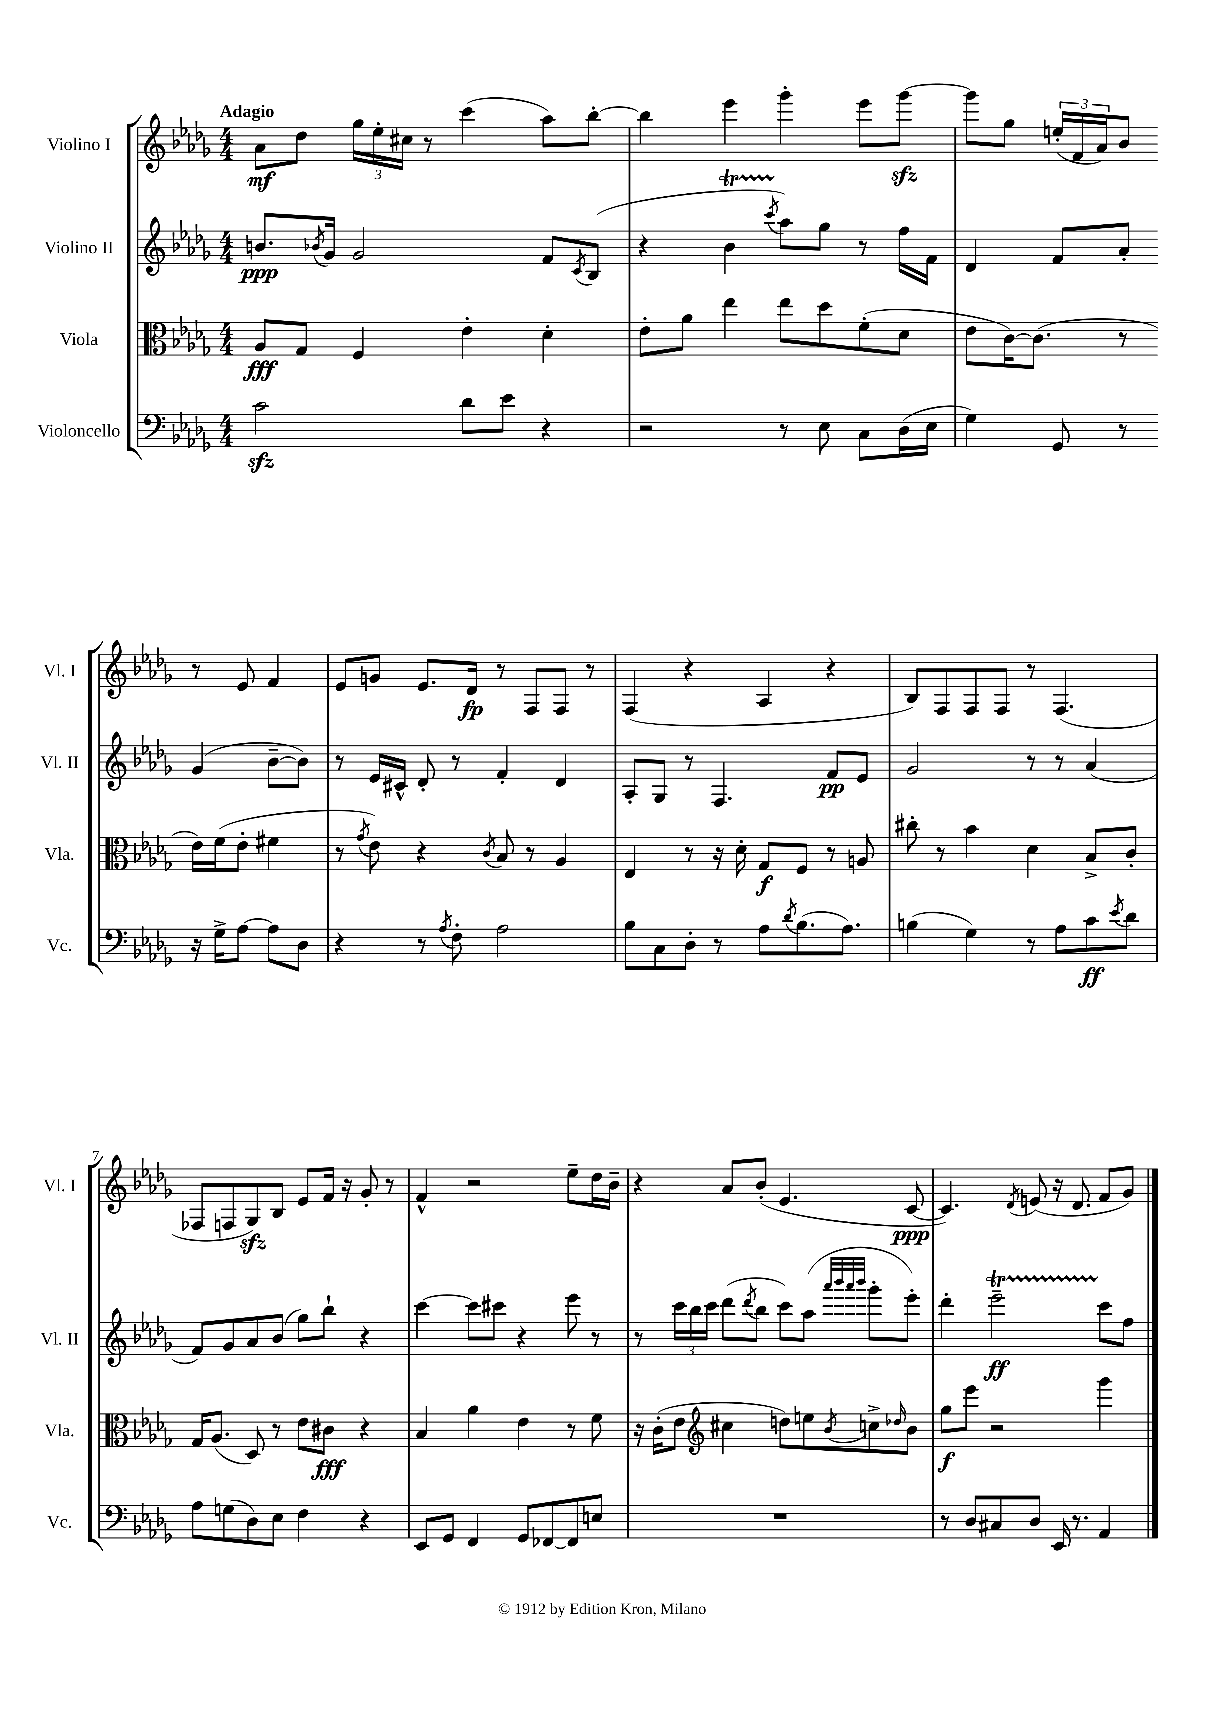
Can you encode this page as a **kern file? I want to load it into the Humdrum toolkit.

**kern	**dynam	**kern	**dynam	**kern	**dynam	**kern	**dynam
*part4	*part4	*part3	*part3	*part2	*part2	*part1	*part1
*staff4	*staff4	*staff3	*staff3	*staff2	*staff2	*staff1	*staff1
*I"Violoncello	*	*I"Viola	*	*I"Violino II	*	*I"Violino I	*
*I'Vc.	*	*I'Vla.	*	*I'Vl. II	*	*I'Vl. I	*
*clefF4	*	*clefC3	*	*clefG2	*	*clefG2	*
*k[b-e-a-d-g-]	*	*k[b-e-a-d-g-]	*	*k[b-e-a-d-g-]	*	*k[b-e-a-d-g-]	*
*M4/4	*	*M4/4	*	*M4/4	*	*M4/4	*
=1	=1	=1	=1	=1	=1	=1	=1
!	!	!	!	!	!	!LO:TX:a:B:t=Adagio	!
2czz\	.	8A-/L	fff	8.bn/L	ppp	8a-\L	mf
.	.	8G-/J	.	.	.	8dd-\J	.
.	.	.	.	8qb-X/	.	.	.
.	.	.	.	16g-/Jk	.	.	.
.	.	4F/	.	2g-/	.	24gg-\LL	.
.	.	.	.	.	.	24ee-'\	.
.	.	.	.	.	.	24cc#X\JJ	.
.	.	.	.	.	.	8r	.
8d-\L	.	4e-'\	.	.	.	(4ccc\	.
8e-\J	.	.	.	.	.	.	.
4r	.	4d-'\	.	8f/L	.	8aa-\L)	.
.	.	.	.	8qc/	.	.	.
.	.	.	.	(8B-/J	.	[8bb-'\J	.
=2	=2	=2	=2	=2	=2	=2	=2
2r	.	8e-'\L	.	4r	.	4bb-\]	.
.	.	8a-\J	.	.	.	.	.
.	.	4ee-\	.	4b-T\	.	4eee-\	.
.	.	.	.	8qccc/	.	.	.
8r	.	8ee-\L	.	8aa-\L)	.	4ggg-'\	.
8E-\	.	8dd-\	.	8gg-\J	.	.	.
8C\L	.	(8f'\	.	8r	.	8eee-\L	.
(16D-\L	.	8d-\J	.	16ff\LL	.	[8ggg-zz\J	.
16E-\JJ	.	.	.	16f\JJ	.	.	.
=3	=3	=3	=3	=3	=3	=3	=3
4G-\)	.	8e-\L	.	4d-/	.	8ggg-\L]	.
.	.	[16c\K)	.	.	.	8gg-\J	.
.	.	(8.c\J]	.	.	.	.	.
8GG-/	.	.	.	8f/L	.	(24een'/LL	.
.	.	.	.	.	.	24f/	.
.	.	.	.	.	.	24a-/J)	.
8r	.	8r	.	8a-'/J	.	8b-/J	.
16r	.	16e-\LL)	.	(4g-/	.	8r	.
16G-^\KL	.	(16f\J	.	.	.	.	.
[8A-\J	.	8e-'\J	.	.	.	8e-/	.
8A-\L]	.	4f#X\	.	[8b-~\L	.	4f/	.
8D-\J	.	.	.	8b-\J])	.	.	.
!!LO:LB:g=z
=4	=4	=4	=4	=4	=4	=4	=4
4r	.	8r	.	8r	.	8e-/L	.
.	.	8qg-/	.	.	.	.	.
.	.	8e-\)	.	16e-/LL	.	8gn/J	.
.	.	.	.	16c#X^^/JJ	.	.	.
8r	.	4r	.	8d-'/	.	8.e-/L	.
8qA-/	.	.	.	.	.	.	.
8F'\	.	.	.	8r	.	.	.
.	.	.	.	.	.	16d-/Jk	fp
.	.	8qc/	.	.	.	.	.
2A-\	.	8B-/	.	4f'/	.	8r	.
.	.	8r	.	.	.	8F/L	.
.	.	4A-/	.	4d-/	.	8F/J	.
.	.	.	.	.	.	8r	.
=5	=5	=5	=5	=5	=5	=5	=5
8B-\L	.	4E-/	.	8A-'/L	.	(4F/	.
8C\	.	.	.	8G-/J	.	.	.
8D-'\J	.	8r	.	8r	.	4r	.
8r	.	16r	.	4.F/	.	.	.
.	.	16d-'\	.	.	.	.	.
8A-\L	.	8G-/L	f	.	.	4A-/	.
8qd-/	.	.	.	.	.	.	.
(8.B-\	.	8F/J	.	.	.	.	.
.	.	8r	.	8f/L	pp	4r	.
8.A-\J)	.	.	.	.	.	.	.
.	.	8An/	.	8e-/J	.	.	.
=6	=6	=6	=6	=6	=6	=6	=6
(4Bn\	.	8cc#X'\	.	2g-/	.	8B-/L)	.
.	.	8r	.	.	.	8F/	.
4G-\)	.	4b-\	.	.	.	8F/	.
.	.	.	.	.	.	8F/J	.
8r	.	4d-\	.	8r	.	8r	.
8A-\L	.	.	.	8r	.	(4.F/	.
8c\	ff	8B-^/L	.	(4a-/	.	.	.
8qe-/	.	.	.	.	.	.	.
8d-\J	.	8c'/J	.	.	.	.	.
!!LO:LB:g=z
=7	=7	=7	=7	=7	=7	=7	=7
8A-\L	.	16G-/KL	.	8f/L)	.	8F-X/L	.
.	.	(8.A-/J	.	.	.	.	.
(8Gn\	.	.	.	8g-/	.	8Fn/	.
8D-\)	.	8D-/)	.	8a-/	.	8G-zz/)	.
8E-\J	.	8r	.	(8b-/J	.	8B-/J	.
4F\	.	8e-\L	.	8gg-\L)	.	8e-/L	.
.	.	8c#X\J	fff	8bb-`\J	.	16f/Jk	.
.	.	.	.	.	.	16r	.
4r	.	4r	.	4r	.	8g-'/	.
.	.	.	.	.	.	8r	.
=8	=8	=8	=8	=8	=8	=8	=8
8EE-/L	.	4B-/	.	[4ccc\	.	4f^^/	.
8GG-/J	.	.	.	.	.	.	.
4FF/	.	4a-\	.	8ccc\L]	.	2r	.
.	.	.	.	8ccc#X\J	.	.	.
8GG-/L	.	4e-\	.	4r	.	.	.
[8FF-X/	.	.	.	.	.	.	.
8FF-/]	.	8r	.	8eee-\	.	8ee-~\L	.
8En/J	.	8f\	.	8r	.	16dd-\L	.
.	.	.	.	.	.	16b-~\JJ	.
=9	=9	=9	=9	=9	=9	=9	=9
1r	.	16r	.	8r	.	4r	.
.	.	(16c'\KL	.	.	.	.	.
.	.	8e-\J	.	24ccc\LL	.	.	.
.	.	.	.	24bb-\	.	.	.
.	.	.	.	24ccc\JJ	.	.	.
*	*	*clefG2	*	*	*	*	*
.	.	4cc#X\	.	(8ddd-\L	.	8a-/L	.
.	.	.	.	8qddd-/	.	.	.
.	.	.	.	8bb-\J	.	(8b-'/J	.
.	.	8ddn\L)	.	8ccc\L)	.	4.e-/	.
.	.	8een\	.	(8aa-\J	.	.	.
.	.	.	.	32qqaaa-/LLL	.	.	.
.	.	.	.	32qqbbb-/	.	.	.
.	.	.	.	32qqaaa-/	.	.	.
.	.	8qb-/	.	32qqbbb-/JJJ	.	.	.
.	.	8ccn^\	.	8ggg-'\L	.	.	.
.	.	16qqdd-X/	.	.	.	.	.
.	.	8b-\J	.	8eee-'\J)	.	[8c/	ppp
=10	=10	=10	=10	=10	=10	=10	=10
8r	.	8gg-\L	f	4ddd-'\	.	4.c/])	.
8D-/L	.	8eee-\J	.	.	.	.	.
8C#X/	.	2r	.	2eee-T~\	ff	.	.
.	.	.	.	.	.	8qd-/	.
8D-/J	.	.	.	.	.	(8en/	.
16EE-/	.	.	.	.	.	16r	.
8.r	.	.	.	.	.	8.d-/	.
4AA-/	.	4ggg-\	.	8ccc\L	.	8f/L	.
.	.	.	.	8ff\J	.	8g-/J)	.
==	==	==	==	==	==	==	==
*-	*-	*-	*-	*-	*-	*-	*-
